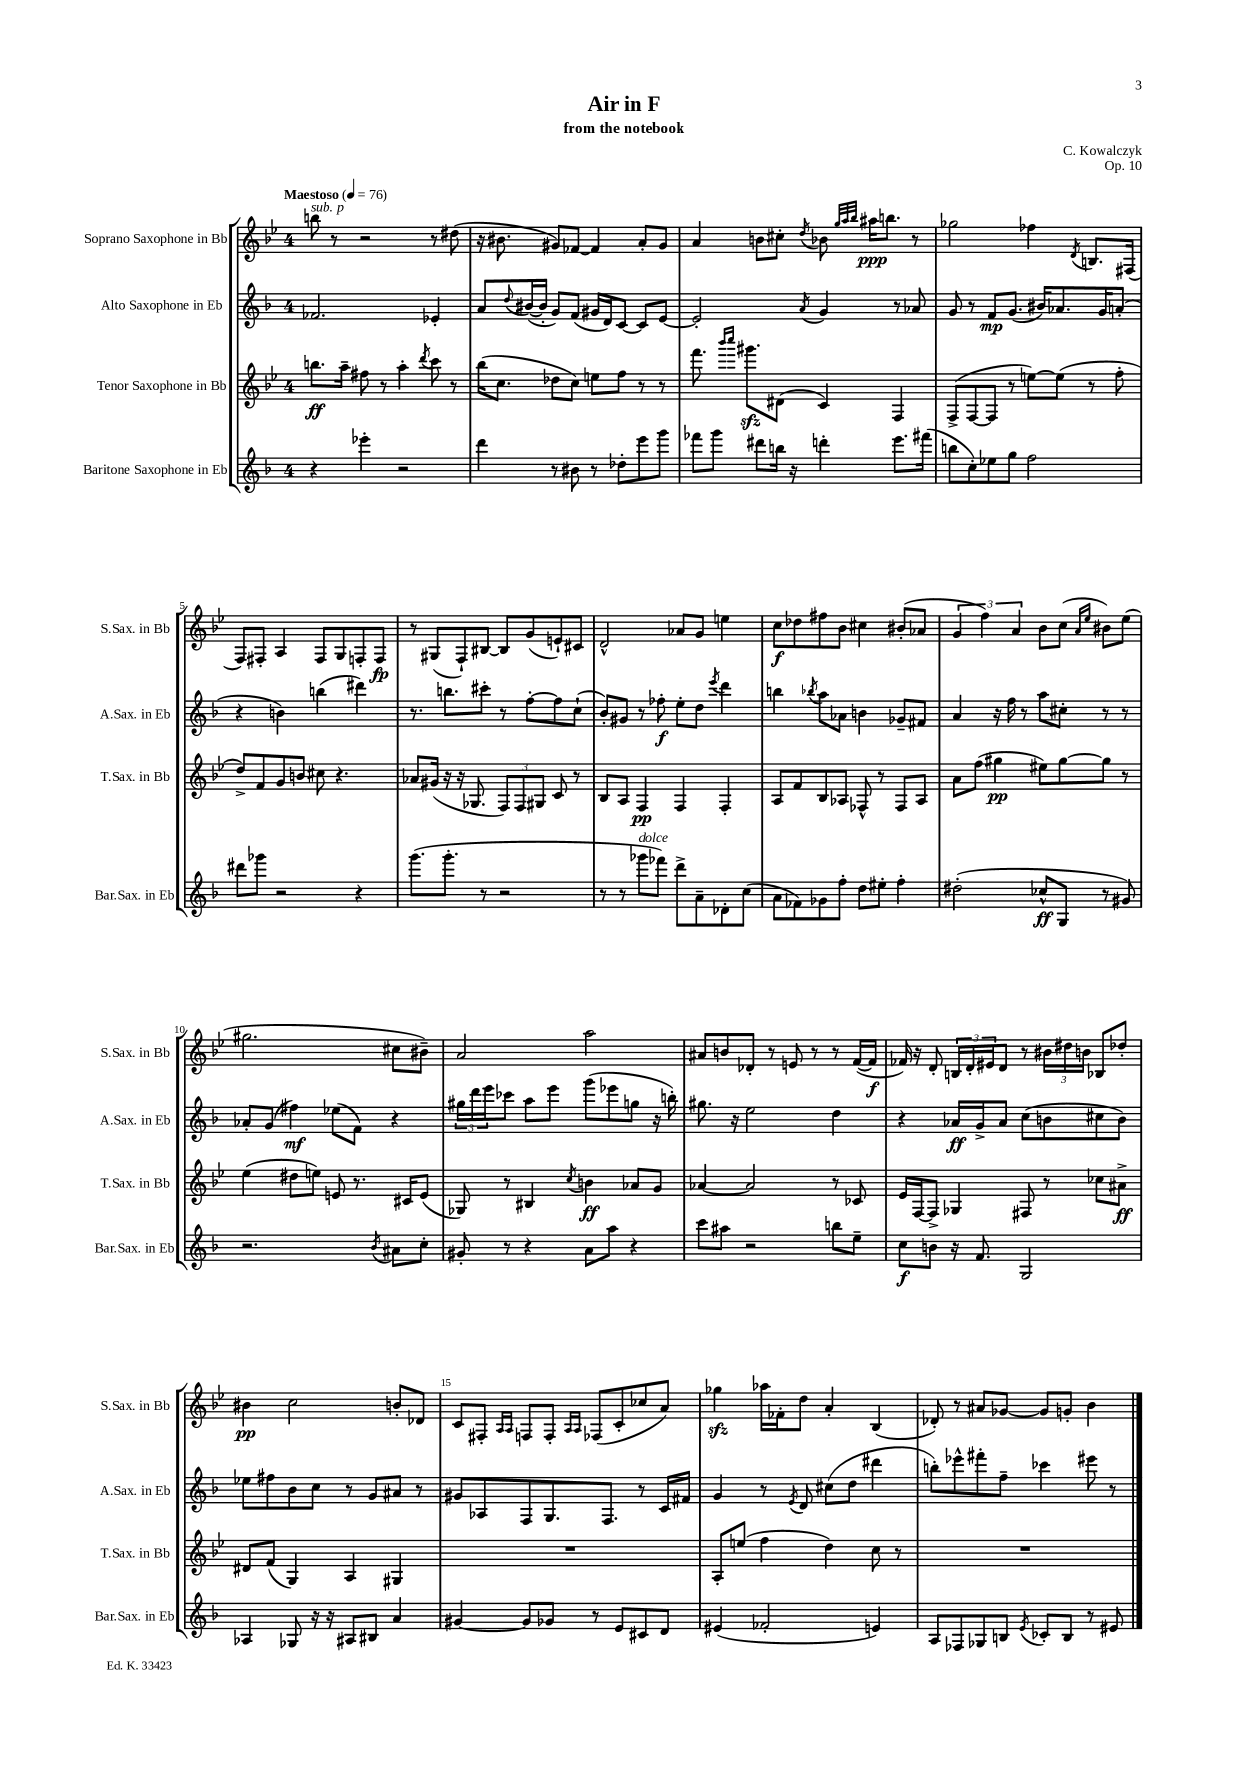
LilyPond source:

\header { title = "Air in F" composer = "C. Kowalczyk" subtitle = "from the notebook" opus = "Op. 10" }
<<
\new StaffGroup <<
\new Staff = "s0" \with { instrumentName = "Soprano Saxophone in Bb" shortInstrumentName = "S.Sax. in Bb" } {
    \clef treble \key bes \major \once \override Staff.TimeSignature.style = #'single-digit \time 4/4 \tempo "Maestoso" 4 = 76
    b''8^\markup { \italic "sub. p" } r8 r2 r8 dis''8( |
    r16 bis'8. gis'8) fes'8~ fes'4 a'8-. gis'8 |
    a'4 b'8 cis''8-. \acciaccatura { d''8 } bes'8 \grace { g''32 a''32 bes''32 } ais''16\ppp b''8. r8 |
    ges''2 fes''4 \acciaccatura { d'8 } b8. fis16( |
    f8) fis8-. a4 fis8 g8 f8-. f8\fp |
    r8 gis8( f8-!) bis8~ bis8 g'8( e'8-!) cis'8 |
    d'2-^ aes'8 g'8 e''4 |
    c''8\f des''8 fis''8 bes'8 cis''4 bis'8-.( aes'8 |
    \tuplet 3/2 { g'4 f''4) a'4 } bes'8 c''8( \grace { a'16 ees''16 } bis'8) ees''8( |
    gis''2. cis''8 bis'8--) |
    a'2 a''2 |
    ais'8 b'8 des'8-. r8 e'8 r8 r8 f'16~( f'16\f |
    fes'16) r16 d'8-. \tuplet 3/2 { b16 d'16-. eis'16 } d'8 r8 \tuplet 3/2 { bis'16 dis''16 b'16 } bes8 des''8-. |
    bis'4\pp c''2 b'8-. des'8 |
    c'8 fis8-. \grace { a16 a16 } f8 f8-. \grace { a16 a16 } fes8( c'8-. ces''8 a'8) |
    ges''4\sfz aes''16 fes'16-. d''8 a'4-. bes4( |
    des'8-.) r8 ais'8 ges'8~ ges'8 g'8-. bes'4 \bar "|." |
}
\new Staff = "s1" \with { instrumentName = "Alto Saxophone in Eb" shortInstrumentName = "A.Sax. in Eb" } {
    \clef treble \key f \major \once \override Staff.TimeSignature.style = #'single-digit \time 4/4
    fes'2. ees'4-. |
    a'8 \appoggiatura { d''8 } bis'16~( bis'16-. g'8) f'8( gis'16 d'16) c'8~ c'8 e'8~ |
    e'2-. \acciaccatura { a'8 } g'4 r8 aes'8 |
    g'8 r8 f'8\mp g'8.( bis'16) aes'8. g'16 a'8-.( |
    r4 b'4) b''4( dis'''4) |
    r8. b''8. cis'''8-. r8 f''8~-. f''8 c''8-!( |
    bes'8-.) gis'8 r8 fes''8-.\f e''8-. d''8 \acciaccatura { e'''8 } d'''4 |
    b''4 \acciaccatura { bes''8 } a''8 aes'8 b'4 ges'8-- fis'8 |
    a'4 r16 f''16 r8 a''8 cis''8-. r8 r8 |
    aes'8-. g'8( fis''4\mf) ees''8( f'8) r4 |
    \tuplet 3/2 { gis''16 d'''16 e'''16 } ces'''8 a''8 e'''8 g'''8( ees'''8 g''8 r16 b''16-.) |
    gis''8. r16 e''2 d''4 |
    r4 aes'16\ff g'16-> aes'8 c''8( b'8 cis''8 b'8) |
    ees''8 fis''8 bes'8 c''8 r8 g'8 ais'8 r8 |
    gis'8 aes8 f8 g8. f8. r8 c'16 fis'16 |
    g'4 r8 \acciaccatura { e'8 } d'8 cis''8( d''8 dis'''4 |
    b''8-.) ees'''8-^ fis'''8-. f''8-- ces'''4 eis'''8 r8 \bar "|." |
}
\new Staff = "s2" \with { instrumentName = "Tenor Saxophone in Bb" shortInstrumentName = "T.Sax. in Bb" } {
    \clef treble \key bes \major \once \override Staff.TimeSignature.style = #'single-digit \time 4/4
    b''8.\ff a''16-- fis''8 r8 a''4-. \acciaccatura { d'''8 } c'''8 r8 |
    bes''16( c''8. des''8 c''8) e''8 f''8 r8 r8 |
    f'''8. \grace { bes'''16 c''''16 } gis'''8.\sfz dis'8( c'4) f4 |
    f8->( f8~ f8 r8 e''8~) e''8( r8 f''8-. |
    d''8->) f'8 g'8 b'8 cis''8 r4. |
    aes'8 gis'16( r16 r16 ges8. \tuplet 3/2 { f8) f8 gis8 } c'8 r8 |
    bes8 a8 f4\pp f4 f4-. |
    a8 f'8 bes8 aes8 fes8-^ r8 fes8 aes8 |
    a'8 f''8( gis''4\pp eis''8) gis''8~ gis''8 r8 |
    ees''4( dis''8 e''8) e'8 r8. cis'16 e'8( |
    ges8) r8 bis4 \acciaccatura { c''8 } b'4\ff aes'8 g'8 |
    aes'4~ aes'2 r8 ces'8 |
    ees'16 f16~ f8-> ges4 fis8 r8 ces''8 ais'8->\ff |
    dis'8 f'8( g4) a4 gis4 |
    R1 |
    a8-. e''8( f''4 d''4) c''8 r8 |
    R1 \bar "|." |
}
\new Staff = "s3" \with { instrumentName = "Baritone Saxophone in Eb" shortInstrumentName = "Bar.Sax. in Eb" } {
    \clef treble \key f \major \once \override Staff.TimeSignature.style = #'single-digit \time 4/4
    r4 ees'''4-. r2 |
    d'''4 r8 bis'8 r8 des''8-. e'''8 g'''8 |
    fes'''8 g'''8 dis'''8 b''16 r16 d'''4-. e'''8. fis'''16( |
    b''8 c''8-.) ees''8 g''8 f''2 |
    dis'''8 ges'''8 r2 r4 |
    g'''8.( g'''8.-. r8 r2 |
    r8 r8 ges'''8^\markup { \italic "dolce" } fes'''8) d'''8-> a'8-- des'8-. c''8( |
    a'8 fes'8) ges'8 f''8-. d''8 eis''8-. f''4-. |
    dis''2-.( ces''8-^\ff g8 r8 gis'8) |
    r2. \acciaccatura { bes'8 } ais'8 c''8-. |
    gis'8-. r8 r4 a'8 a''8 r4 |
    c'''8 ais''8 r2 b''8 e''8-- |
    c''8\f b'8 r16 f'8. g2 |
    aes4 ges8 r16 r16 ais8 bis8 a'4 |
    gis'4~ gis'8 ges'8 r8 e'8 cis'8 d'8 |
    eis'4( fes'2-. e'4) |
    a8 fes8 ges8 b8 \acciaccatura { e'8 } ces'8-. b8 r8 eis'8 \bar "|." |
}
>>
>>
\layout { \context { \Score \override BarNumber.break-visibility = ##(#f #t #t) barNumberVisibility = #(every-nth-bar-number-visible 5) } }
